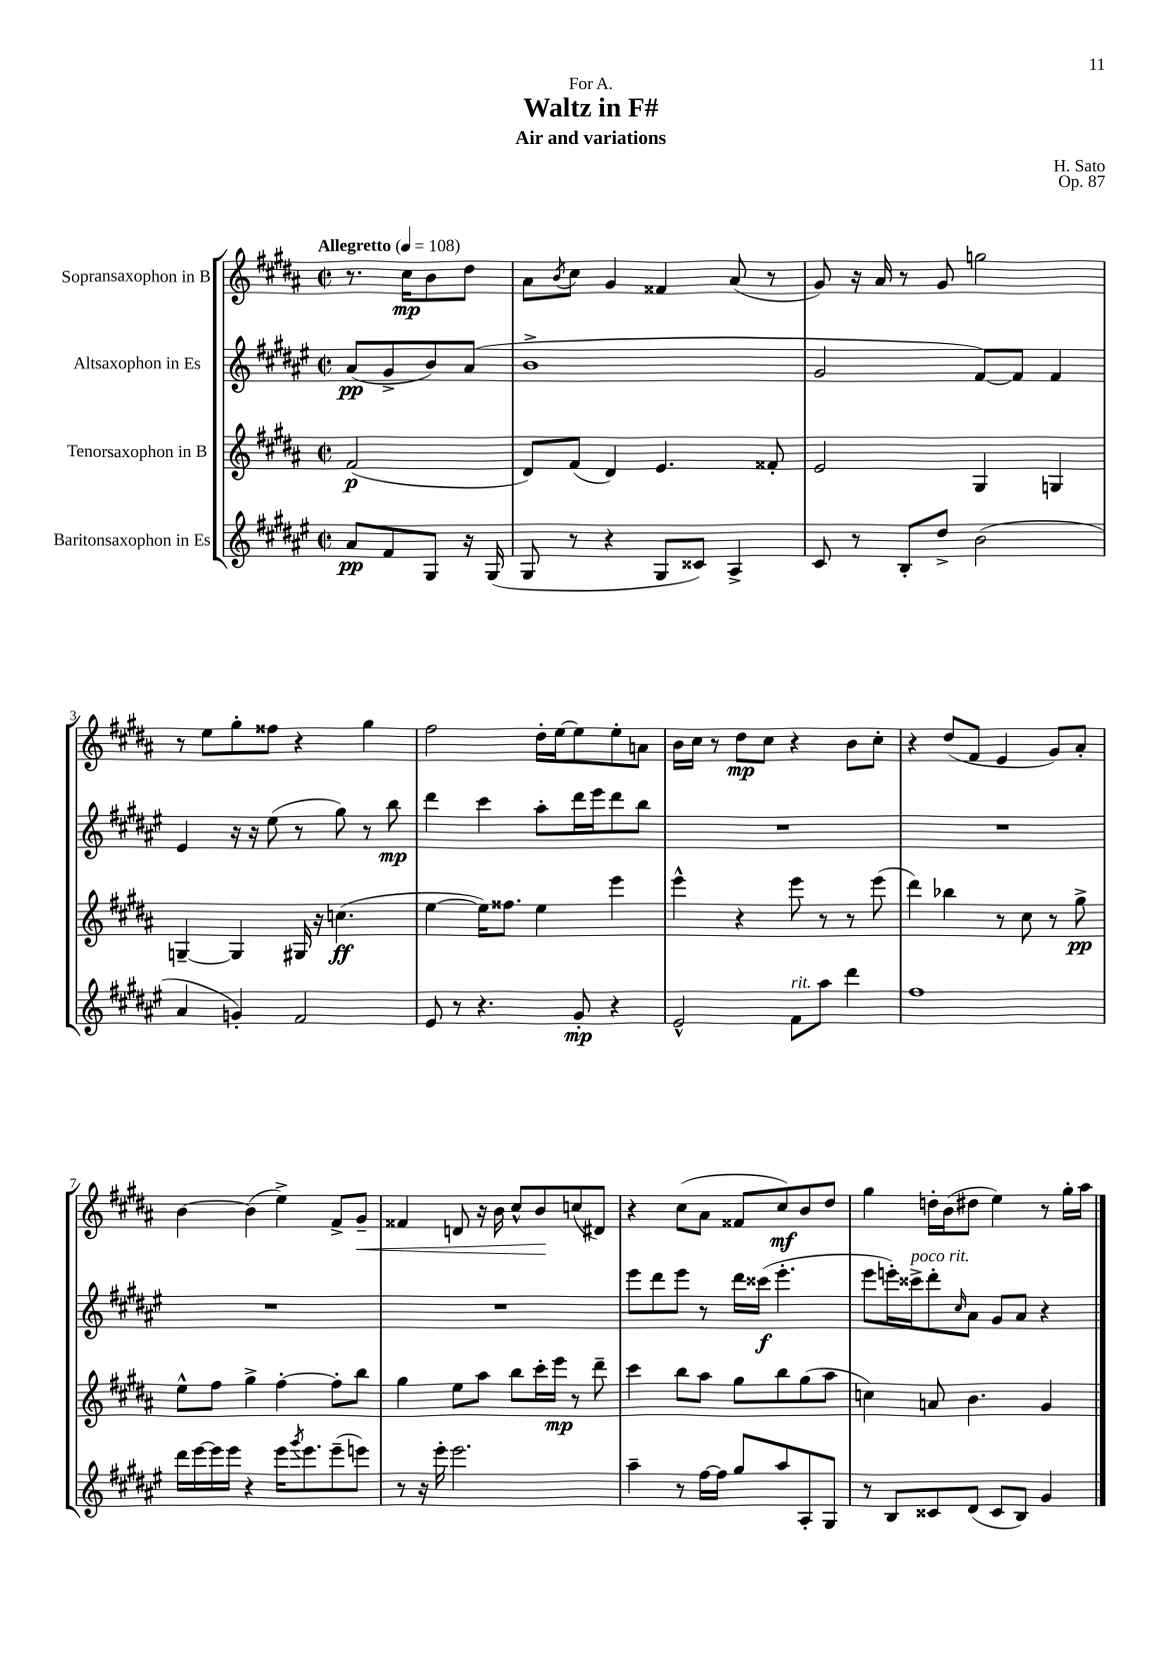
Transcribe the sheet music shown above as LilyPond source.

\header { title = "Waltz in F#" composer = "H. Sato" subtitle = "Air and variations" dedication = "For A." opus = "Op. 87" }
<<
\new StaffGroup <<
\new Staff = "s0" \with { instrumentName = "Sopransaxophon in B" } {
    \clef treble \key b \major \defaultTimeSignature \time 2/2 \partial 2 \tempo "Allegretto" 4 = 108
    r8. cis''16\mp b'8 dis''8 |
    ais'8 \acciaccatura { b'8 } cis''8 gis'4 fisis'4 ais'8( r8 |
    gis'8) r16 ais'16 r8 gis'8 g''2 |
    r8 e''8 gis''8-. fisis''8 r4 gis''4 |
    fis''2 dis''16-. e''16~ e''8 e''8-. a'8 |
    b'16 cis''16 r8 dis''8\mp cis''8 r4 b'8 cis''8-. |
    r4 dis''8( fis'8 e'4 gis'8) ais'8-. |
    b'4~ b'4( e''4->) fis'8-> gis'8--\< |
    fisis'4 d'8 r16 b'16 cis''8-^ b'8\! c''8( dis'8) |
    r4 cis''8( ais'8 fisis'8 cis''8\mf) b'8 dis''8 |
    gis''4 d''16-. b'16( dis''8 e''4) r8 gis''16-. ais''16 \bar "|." |
}
\new Staff = "s1" \with { instrumentName = "Altsaxophon in Es" } {
    \clef treble \key fis \major \defaultTimeSignature \time 2/2 \partial 2
    ais'8\pp( gis'8-> b'8) ais'8( |
    b'1-> |
    gis'2 fis'8~) fis'8 fis'4 |
    eis'4 r16 r16 eis''8( r8 gis''8) r8 b''8\mp |
    dis'''4 cis'''4 ais''8-. dis'''16 eis'''16 dis'''8 b''8 |
    R1 |
    R1 |
    R1 |
    R1 |
    eis'''8 dis'''8 eis'''8 r8 dis'''16 cisis'''16\f( eis'''4.-. |
    eis'''8 e'''16-.) cisis'''16->^\markup { \italic "poco rit." } dis'''8-. \grace { cis''16 } ais'8 gis'8 ais'8 r4 \bar "|." |
}
\new Staff = "s2" \with { instrumentName = "Tenorsaxophon in B" } {
    \clef treble \key b \major \defaultTimeSignature \time 2/2 \partial 2
    fis'2\p( |
    dis'8) fis'8( dis'4) e'4. fisis'8-. |
    e'2 gis4 g4 |
    g4~-- g4 gis16 r16 c''4.\ff( |
    e''4~ e''16) fisis''8. e''4 e'''4 |
    e'''4-^ r4 e'''8 r8 r8 e'''8( |
    dis'''4) bes''4 r8 cis''8 r8 gis''8->\pp |
    e''8-^ fis''8 gis''4-> fis''4~-. fis''8-. b''8 |
    gis''4 e''8 ais''8 b''8 cis'''16-. e'''16\mp r8 dis'''8-- |
    cis'''4 b''8 ais''8 gis''8 b''8 gis''8( ais''8 |
    c''4) a'8 b'4. gis'4 \bar "|." |
}
\new Staff = "s3" \with { instrumentName = "Baritonsaxophon in Es" } {
    \clef treble \key fis \major \defaultTimeSignature \time 2/2 \partial 2
    ais'8\pp fis'8 gis8 r16 gis16( |
    gis8 r8 r4 gis8 cisis'8) ais4-> |
    cis'8 r8 b8-. dis''8-> b'2( |
    ais'4 g'4-.) fis'2 |
    eis'8 r8 r4. gis'8-.\mp r4 |
    eis'2-^ fis'8^\markup { \italic "rit." } ais''8 dis'''4 |
    fis''1 |
    dis'''16 eis'''16~ eis'''16 eis'''16 r4 eis'''16 \acciaccatura { gis'''8 } eis'''8. eis'''8--( e'''8) |
    r8 r16 eis'''16-. eis'''2. |
    ais''4-- r8 fis''16~ fis''16 gis''8 ais''8 ais8-. gis8 |
    r8 b8 cisis'8 dis'8( cisis'8 b8) gis'4 \bar "|." |
}
>>
>>
